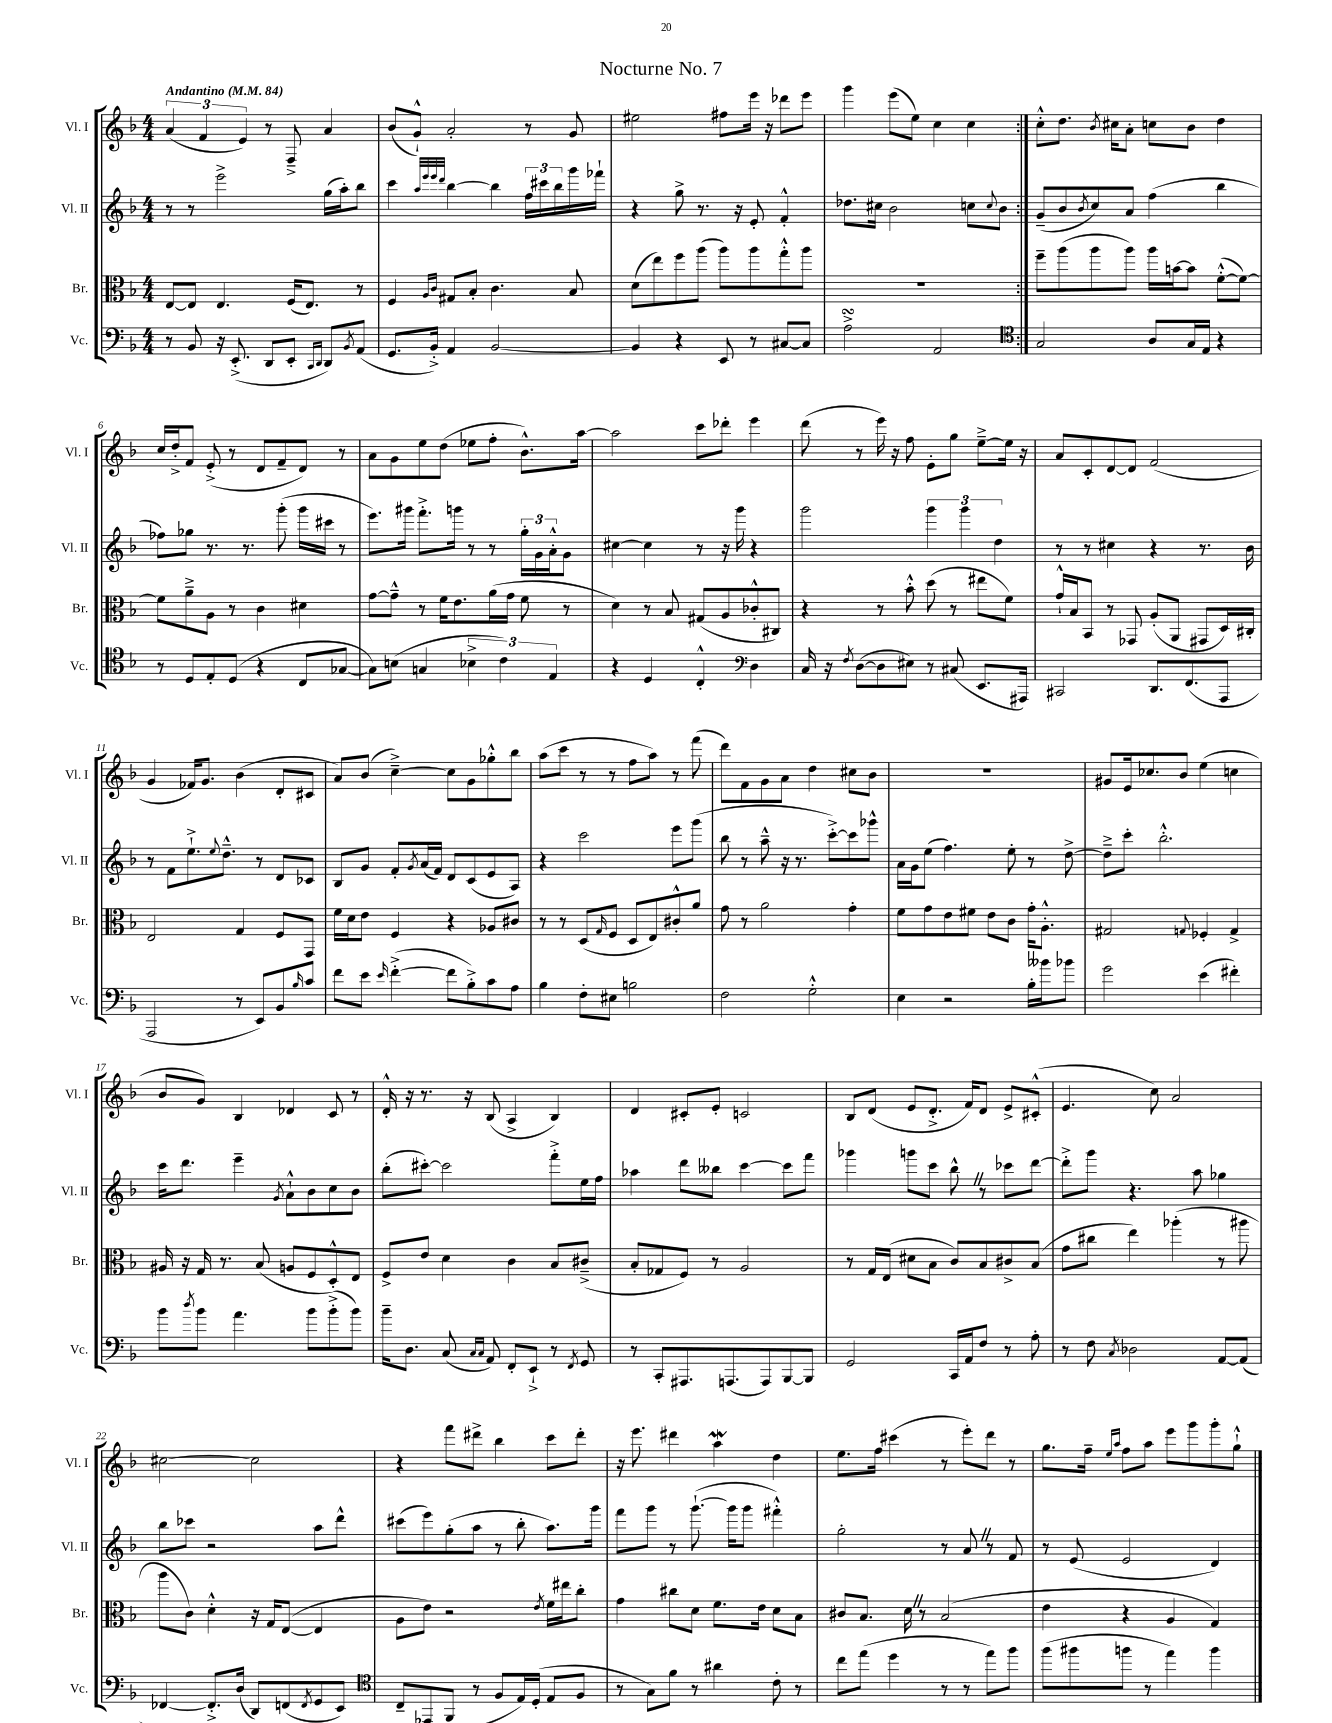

**kern	**kern	**kern	**kern
*staff4	*staff3	*staff2	*staff1
*clefF4	*clefC3	*clefG2	*clefG2
*k[b-]	*k[b-]	*k[b-]	*k[b-]
*M4/4	*M4/4	*M4/4	*M4/4
*MM84	*MM84	*MM84	*MM84
8r	[8E/L	8r	(6a/
8BB-/	8E/]J	8r	.
.	.	.	6f/
16r	4.E/	2eee^\	.
(8.EE'^/	.	.	.
.	.	.	6e/)
8DD/L	.	.	8r
8EE'/J	(16F/LK	.	8F~^/
.	8.E/J)	.	.
16qqCC/LL	.	.	.
16qqDD/JJ	.	.	.
8DD/L)	.	(16gg\LL	4a/
.	.	16aa'\J)	.
8qBB-/	.	.	.
(8AA/J	8r	8bb-\J	.
=	=	=	=
8.GG/L	4F/	4ccc\	(8b-/L
.	.	.	8g`^^/J)
16BB-'^/Jk)	.	.	.
.	.	32qqaa/LLL	.
.	.	32qqeee/	.
.	16qqA/LL	32qqeee/	.
.	16qqc/JJ	32qqddd/JJJ	.
4AA/	8G#/L	[4bb-\	2a'/
.	8B-'/J	.	.
[2BB-/	4.c\	4bb-\]	.
.	.	24ff\LL	8r
.	.	24ccc#\	.
.	.	24bb-\	.
.	8B-/	16ggg\	8g/
.	.	16fff-`\JJ	.
=	=	=	=
4BB-/]	(8d\L	4r	2ee#\
.	8ee\)	.	.
4r	8ff\	8gg^\	.
.	(8aa\J	8.r	.
8EE/	8aa\L)	.	8ff#\L
.	.	16r	.
8r	8aa\	8e'/	16eee\Jk
.	.	.	16r
[8C#/L	8gg'^^\	4f'^^/	8ddd-\L
8C#/]J	8aa\J	.	8eee\J
=	=	=	=
2A^\	1r	8.dd-\L	4ggg\
.	.	16cc#\Jk	.
.	.	2b-\	(8eee\L
.	.	.	8ee\J)
2AA/	.	.	4cc\
.	.	8cc\L	4cc\
.	.	8qqcc/	.
.	.	8b-\J	.
=:|!	=:|!	=:|!	=:|!
*clefC4	*	*	*
2G/	8ff~\L	(8g~/L	8cc'^^\L
.	(8aa\	8b-/	8.dd\J
.	.	8qb-/	.
.	8aa\	8cc/)	.
.	.	.	8qb-/
.	.	.	16cc#\LK
.	8aa\J)	8a/J	8a'\J
8A/L	16aa\LL	(4ff\	8cc\L
.	[16b\J	.	.
16G/L	8b\]J	.	8b-\J
16E/JJ	.	.	.
4r	([8f'^^\L	4bb-\	4dd\
.	8f\_J)	.	.
=	=	=	=
8r	8f\]L	8ff-\L)	16cc/LL
.	.	.	16dd'^/J
8D/L	8a~^\	8gg-\J	8f/J
8E'/	8A\J	8.r	(8e'^/
(8D/J	8r	.	8r
.	.	8.r	.
4r	4c\	.	8d/L
.	.	(8ggg'\	8f~/
8C/L	4d#\	16ggg\LL	8d/J)
.	.	16ccc#\JJ	.
[8G-/J	.	8r	8r
=	=	=	=
8G-\]L)	[8g\L	8.eee\L)	8a\L
(8B\J	8g~^^\]J	.	8g\
.	.	16ggg#\Jk	.
4G/	8r	8.fff'^\L	8ee\
.	16f\LK	.	(8dd\J
.	8.e\	16ggg\Jk	.
6B-^\	.	8r	8ee-\L
.	(16a\L	8r	8ff'\J
6c\)	.	.	.
.	16g\JJ	.	.
.	8f\	24gg'\LL	8.b-^^\L)
.	.	24g\	.
6E/	.	24a'^^\J	.
.	8r	8g\J	.
.	.	.	[16aa\Jk
=	=	=	=
4r	4d\)	[4cc#\	2aa\]
4D/	8r	4cc#\]	.
.	8B-/	.	.
4C'^^/	(8G#/L	8r	8ccc\L
.	8A/	16r	8ddd-'\J
.	.	16ggg\	.
*clefF4	*	*	*
4D\	8c-'^^/	4r	4eee\
.	8C#/J)	.	.
=	=	=	=
16C/	4r	2ggg\	(8ddd\
16r	.	.	.
8qF/	.	.	.
([8D\L	.	.	8r
8D\]	8r	.	16eee\)
.	.	.	16r
8E#\J)	8b-'^^\	.	8ff\
8r	(8dd\	6ggg\	8e'\L
(8C#/	8r	.	8gg\J
.	.	6ggg\	.
8.EE/L	8ee#\L	.	[8ee~^\L
.	.	6dd\	.
.	8f\J)	.	16ee\]Jk
16AAA#/Jk)	.	.	16r
=	=	=	=
2CC#/	16g`^^/LL	8r	8a/L
.	16B-/J	.	.
.	8BB-/J	8r	8c'/
.	8r	4cc#\	[8d/
.	8GG-/	.	8d/]J
8.DD/L	(8A'/L	4r	(2f/
.	8AA/J	.	.
(8.FF/	.	.	.
.	8GG#/L	8.r	.
8AAA/J	16D/L)	.	.
.	16C#'/JJ	16b-\	.
=	=	=	=
2AAA/	2E/	8r	4g/
.	.	8f\L	.
.	.	8.ee`^\	16f-/LK)
.	.	.	8.g/J
.	.	8qqee/	.
.	.	8.dd~^^\J	.
8r	4G/	.	(4b-\
8EE/L)	.	8r	.
8BB-/	8F/L	8d/L	8d'/L
16qqB-/	.	.	.
8c/J	8GG/J	8c-/J	8c#/J
=	=	=	=
8f\L	16f\LL	8B-/L	8a/L)
.	16d\J	.	.
8e\J	8e\J	8g/J	(8b-/J
16qqe/	.	.	.
([4f'^\	4F/	8f'/L	[4cc~^\)
.	.	8qg/	.
.	.	(16a/L	.
.	.	16f/JJ)	.
8f\]L	4r	8d/L	8cc\]L
8B-'^\)	.	(8c/	8g\
8c\	8A-/L	8e/	8gg-'^^\
8A\J	8c#/J	8A/J)	8bb-\J
=	=	=	=
4B-\	8r	4r	(8aa\L
.	8r	.	8ccc\J
8F'\L	(8D/L	2ccc\	8r
.	16qqG/	.	.
8E#\J	8F/J	.	8r
2B\	8D/L	.	8ff\L
.	8E/)	.	8aa\J)
.	8c#'^^/	8eee\L	8r
.	8a/J	(8ggg\J	(8fff\
=	=	=	=
2F\	8g\	8bb-\	8ddd\L)
.	8r	8r	8f\
.	2a\	8aa~^^\	8g\
.	.	16r	8a\J
.	.	8.r	.
2G'^^\	.	.	4dd\
.	.	[8ccc'^\L)	.
.	4g'\	8ccc\]	8cc#\L
.	.	8ggg-^^\J	8b-\J
=	=	=	=
4E\	8f\L	16a\LL	1r
.	.	16g\J	.
.	8g\	(8ee\J	.
2r	8e\	4.ff\)	.
.	8f#\J	.	.
.	8e\L	.	.
.	8c\J	8ee'\	.
16B-'\LL	16g'\LK	8r	.
16b--\J	8.A'^^\J	.	.
8b-\J	.	[8dd^\	.
=	=	=	=
2g\	2G#/	8dd~^\]L	8g#/L
.	.	8ccc'\J	16e/k
.	.	.	8.cc-/
.	.	2.bb-'^^\	.
.	.	.	8b-/J
.	8qqG/	.	.
(4e\	4F-'/	.	(4ee\
4f#'\)	4G^/	.	4cc\
=	=	=	=
8b-\L	16A#/	16ccc\LK	8b-/L
.	16r	8.ddd\J	.
8qdd/	.	.	.
8b-\J	16G/	.	8g/J)
.	8.r	.	.
4.a\	.	4eee~\	4B-/
.	(8B-/	.	.
.	.	8qg/	.
.	8A/L	8a`^^\L	4d-/
8b-\L	8F/	8b-\	.
(8b-'^\	8D'^^/)	8cc\	8c/
8b-\J)	8E/J	8b-\J	8r
=	=	=	=
16b-~\LK	8F^/L	(8bb-'\L	16d'^^/
8.D\J	.	.	16r
.	8e/J	[8ccc#'\J)	8.r
(8C/	4d\	2ccc#\]	.
.	.	.	16r
16qqC/LL	.	.	.
16qqC/JJ	.	.	.
8AA/)	.	.	(8B-/
8FF'/L	4c\	.	4A^/
8EE`^/J	.	.	.
8r	8B-/L	8fff'^\L	4B-/)
8qFF/	.	.	.
8GG/	(8c#~^/J	16ee\L	.
.	.	16ff\JJ	.
=	=	=	=
8r	8B-'/L	4aa-\	4d/
8CC'/L	8G-/	.	.
8.AAA#/	8F/J)	8ddd\L	8c#'/L
.	8r	8bb--\J	8e'/J
(8.AAA/	.	.	.
.	2A/	[4ccc\	2c/
8AAA/)	.	.	.
[8BBB-/	.	8ccc\]L	.
8BBB-/]J	.	8fff\J	.
=	=	=	=
2GG/	8r	4ggg-\	8B-/L
.	16G/LL	.	(8d/J
.	(16E/JJ	.	.
.	8d#\L	8ggg\L	8e/L
.	8B-\J	8ccc\J	8.d'^/J
16CC/LL	8c/L)	8bb-^^\	.
16AA/J	.	.	16f/LK)
8F/J	8B-/	8r	8d/J
8r	8c#^/	8ccc-\L	8e^/L
8A'\	(8B-/J	[8ddd\J	(8c#'^^/J
=	=	=	=
8r	8g\L	8ddd'^\]L	4.e/
8F\	8cc#\J	8ggg\J	.
8qC/	.	.	.
2D-\	4ee\)	4.r	.
.	.	.	8cc\)
.	(4aa-'\	.	2a/
.	.	8aa\	.
[8AA/L	8r	4gg-\	.
(8AA/]J	8aa#\	.	.
=	=	=	=
[4FF-/	8aa\L	8bb-\L	[2cc#\
.	8c\J)	8ccc-\J	.
8.FF-'^/]L)	4d'^^\	2r	.
(16D/Jk	.	.	.
8DD/L)	16r	.	2cc#\]
.	16G/LK	.	.
(8FF/	([8E/J	.	.
8qFF/	.	.	.
8GG/	4E/]	8aa\L	.
8EE/J)	.	8ddd^^\J	.
=	=	=	=
*clefC4	*	*	*
8C~/L	8A\L	(8ccc#\L	4r
(8EE-/	8e\J)	8eee\)	.
8FF/J	2r	(8gg'\	8fff\L
8r	.	8aa\J	8ddd#^\J
8F/L	.	8r	4bb-\
16E/L)	.	8bb-'\	.
(16D'/JJ	.	.	.
.	8qe/	.	.
8E/L	16f\LL	8.aa\L)	8ccc\L
.	16ee#\J	.	.
8F/J	8cc'\J	.	8ddd#'\J
.	.	16ggg\Jk	.
=	=	=	=
8r	4g\	8fff\L	16r
.	.	.	8.eee\
8G\L)	.	8ggg\J	.
8f\J	8cc#\L	8r	4ddd#\
8r	8d\J	([8.ggg`\	.
4a#\	8.f\L	.	4aa\
.	.	16ggg\]LK	.
.	.	8ggg\J	.
.	16e\Jk	.	.
8c'\	8d\L	4fff#'^^\)	4dd\
8r	8B-\J	.	.
=	=	=	=
8cc\L	8c#/L	2gg'\	8.ee\L
(8ee\J	8.B-/J	.	.
.	.	.	16ff\Jk
4dd\	.	.	(4ccc#\
.	16d\	.	.
.	8r	.	.
8r	(2B-/	8r	8r
8r	.	8a/	8eee'\L)
8ee\L)	.	8r	8ddd\J
8ff\J	.	8f/	8r
=	=	=	=
(8ff\L	4e\	8r	8.gg\L
8ff#\	.	(8e/	.
.	.	.	16ff~\Jk
.	.	.	16qqee/LL
.	.	.	16qqaa/JJ
8ff\J	4r	2e/	8ff\L
8r	.	.	8aa\J
4ee\)	4A/	.	8eee\L
.	.	.	8ggg\
4ff\	4G/)	4d/)	8ggg'\
.	.	.	8gg`^^\J
==	==	==	==
*-	*-	*-	*-
